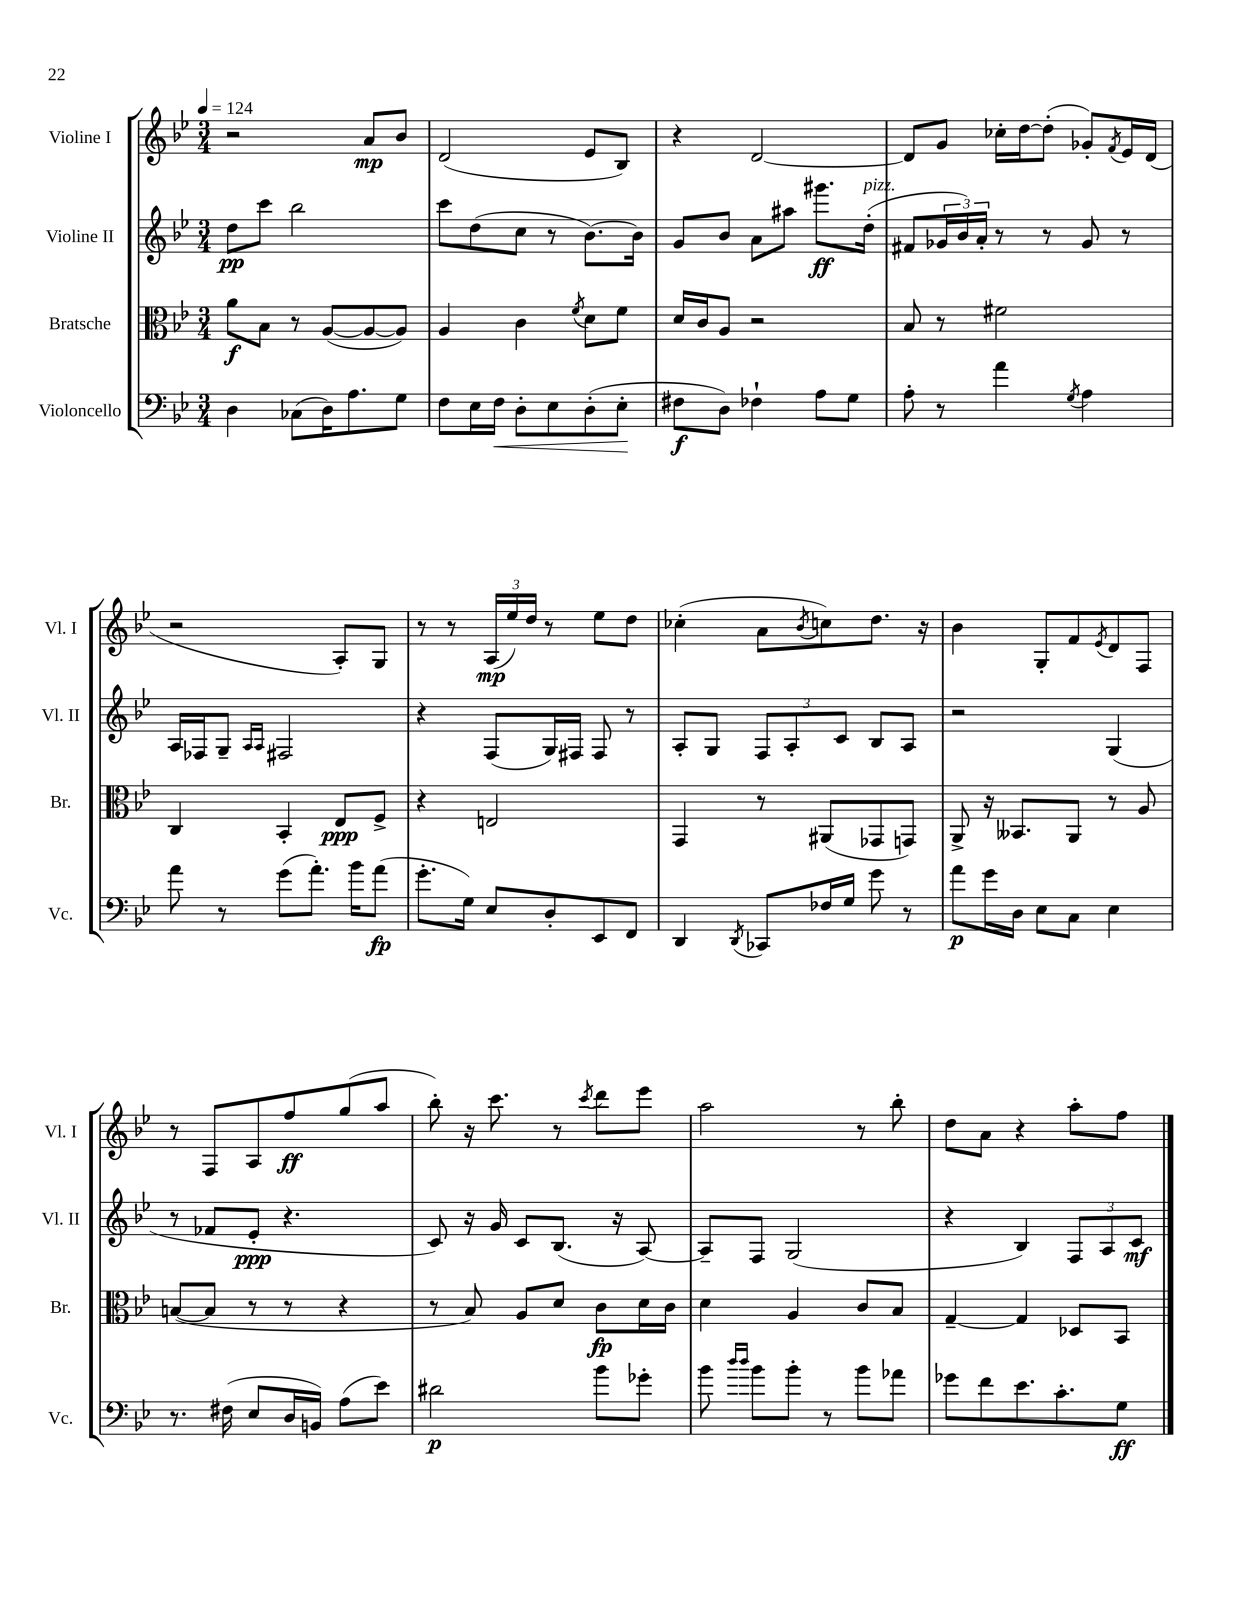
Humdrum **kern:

**kern	**kern	**kern	**kern
*staff4	*staff3	*staff2	*staff1
*clefF4	*clefC3	*clefG2	*clefG2
*k[b-e-]	*k[b-e-]	*k[b-e-]	*k[b-e-]
*M3/4	*M3/4	*M3/4	*M3/4
*MM124	*MM124	*MM124	*MM124
4D	8a	8dd	2r
.	8B-	8ccc	.
(8C-	8r	2bb-	.
16D)	([8A	.	.
8.A	.	.	.
.	8A_	.	8a
8G	8A])	.	8b-
=	=	=	=
8F	4A	8ccc	(2d
16E-	.	(8dd	.
16F	.	.	.
8D'	4c	8cc	.
8E-	.	8r	.
.	8qf	.	.
(8D'	8d	[8.b-)	8e-
8E-'	8f	.	8B-)
.	.	16b-]	.
=	=	=	=
8F#	16d	8g	4r
.	16c	.	.
8D)	8A	8b-	.
4F-`	2r	8a	[2d
.	.	8aa#	.
8A	.	8.ggg#	.
8G	.	.	.
.	.	(16dd'	.
=	=	=	=
8A'	8B-	8f#	8d]
8r	8r	24g-	8g
.	.	24b-)	.
.	.	24a'	.
4a	2f#	8r	16cc-'
.	.	.	[16dd
.	.	8r	(8dd']
8qG	.	.	.
4A	.	8g-	8g-')
.	.	.	8qf
.	.	8r	16e-
.	.	.	(16d
=	=	=	=
8a	4C	16A	2r
.	.	16F-	.
8r	.	8G~	.
.	.	16qqA	.
.	.	16qqA	.
(8g	4BB-'	2F#	.
8.a')	.	.	.
.	8E-	.	8A')
16b-	.	.	.
(8a	8F^	.	8G
=	=	=	=
8.g'	4r	4r	8r
.	.	.	8r
16G)	.	.	.
8E-	2E	(8F	(24A
.	.	.	24ee-)
.	.	.	24dd
8D'	.	16G)	8r
.	.	16F#	.
8EE-	.	8F#	8ee-
8FF	.	8r	8dd
=	=	=	=
4DD	4GG	8A'	(4cc-'
.	.	8G	.
8qDD	.	.	.
8CC-	8r	12F	8a
.	.	12A'	.
.	.	.	8qb-
16F-	(8AA#	.	8cc)
.	.	12c	.
16G	.	.	.
8g	8GG-	8B-	8.dd
8r	8GG)	8A	.
.	.	.	16r
=	=	=	=
8a	8AA^	2r	4b-
16g	16r	.	.
16D	8.BB--	.	.
8E-	.	.	8G'
8C	8AA	.	8f
.	.	.	8qe-
4E-	8r	(4G	8d
.	8A	.	8F
=	=	=	=
8.r	([8B	8r	8r
.	8B]	8f-	8F
(16F#	.	.	.
8E-	8r	8e-'	8A
16D	8r	4.r	8ff
16BB)	.	.	.
(8A	4r	.	(8gg
8e-)	.	.	8aa
=	=	=	=
2d#	8r	8c)	8bb-')
.	8B-)	16r	16r
.	.	16g	8.ccc
.	8A	8c	.
.	8d	(8.B-	8r
.	.	.	8qccc
8b-	8c	.	8ddd
.	.	16r	.
8g-'	16d	[8A)	8eee-
.	16c	.	.
=	=	=	=
8b-	4d	8A~]	2aa
16qqdd	.	.	.
16qqdd	.	.	.
8b-	.	8F	.
8b-'	4A	(2G	.
8r	.	.	.
8b-	8c	.	8r
8a-	8B-	.	8bb-'
=	=	=	=
8g-	[4G~	4r	8dd
8f	.	.	8a
8.e-	4G]	4B-)	4r
8.c'	.	.	.
.	8D-	12F	8aa'
.	.	12A	.
8G	8BB-	.	8ff
.	.	12c	.
==	==	==	==
*-	*-	*-	*-
